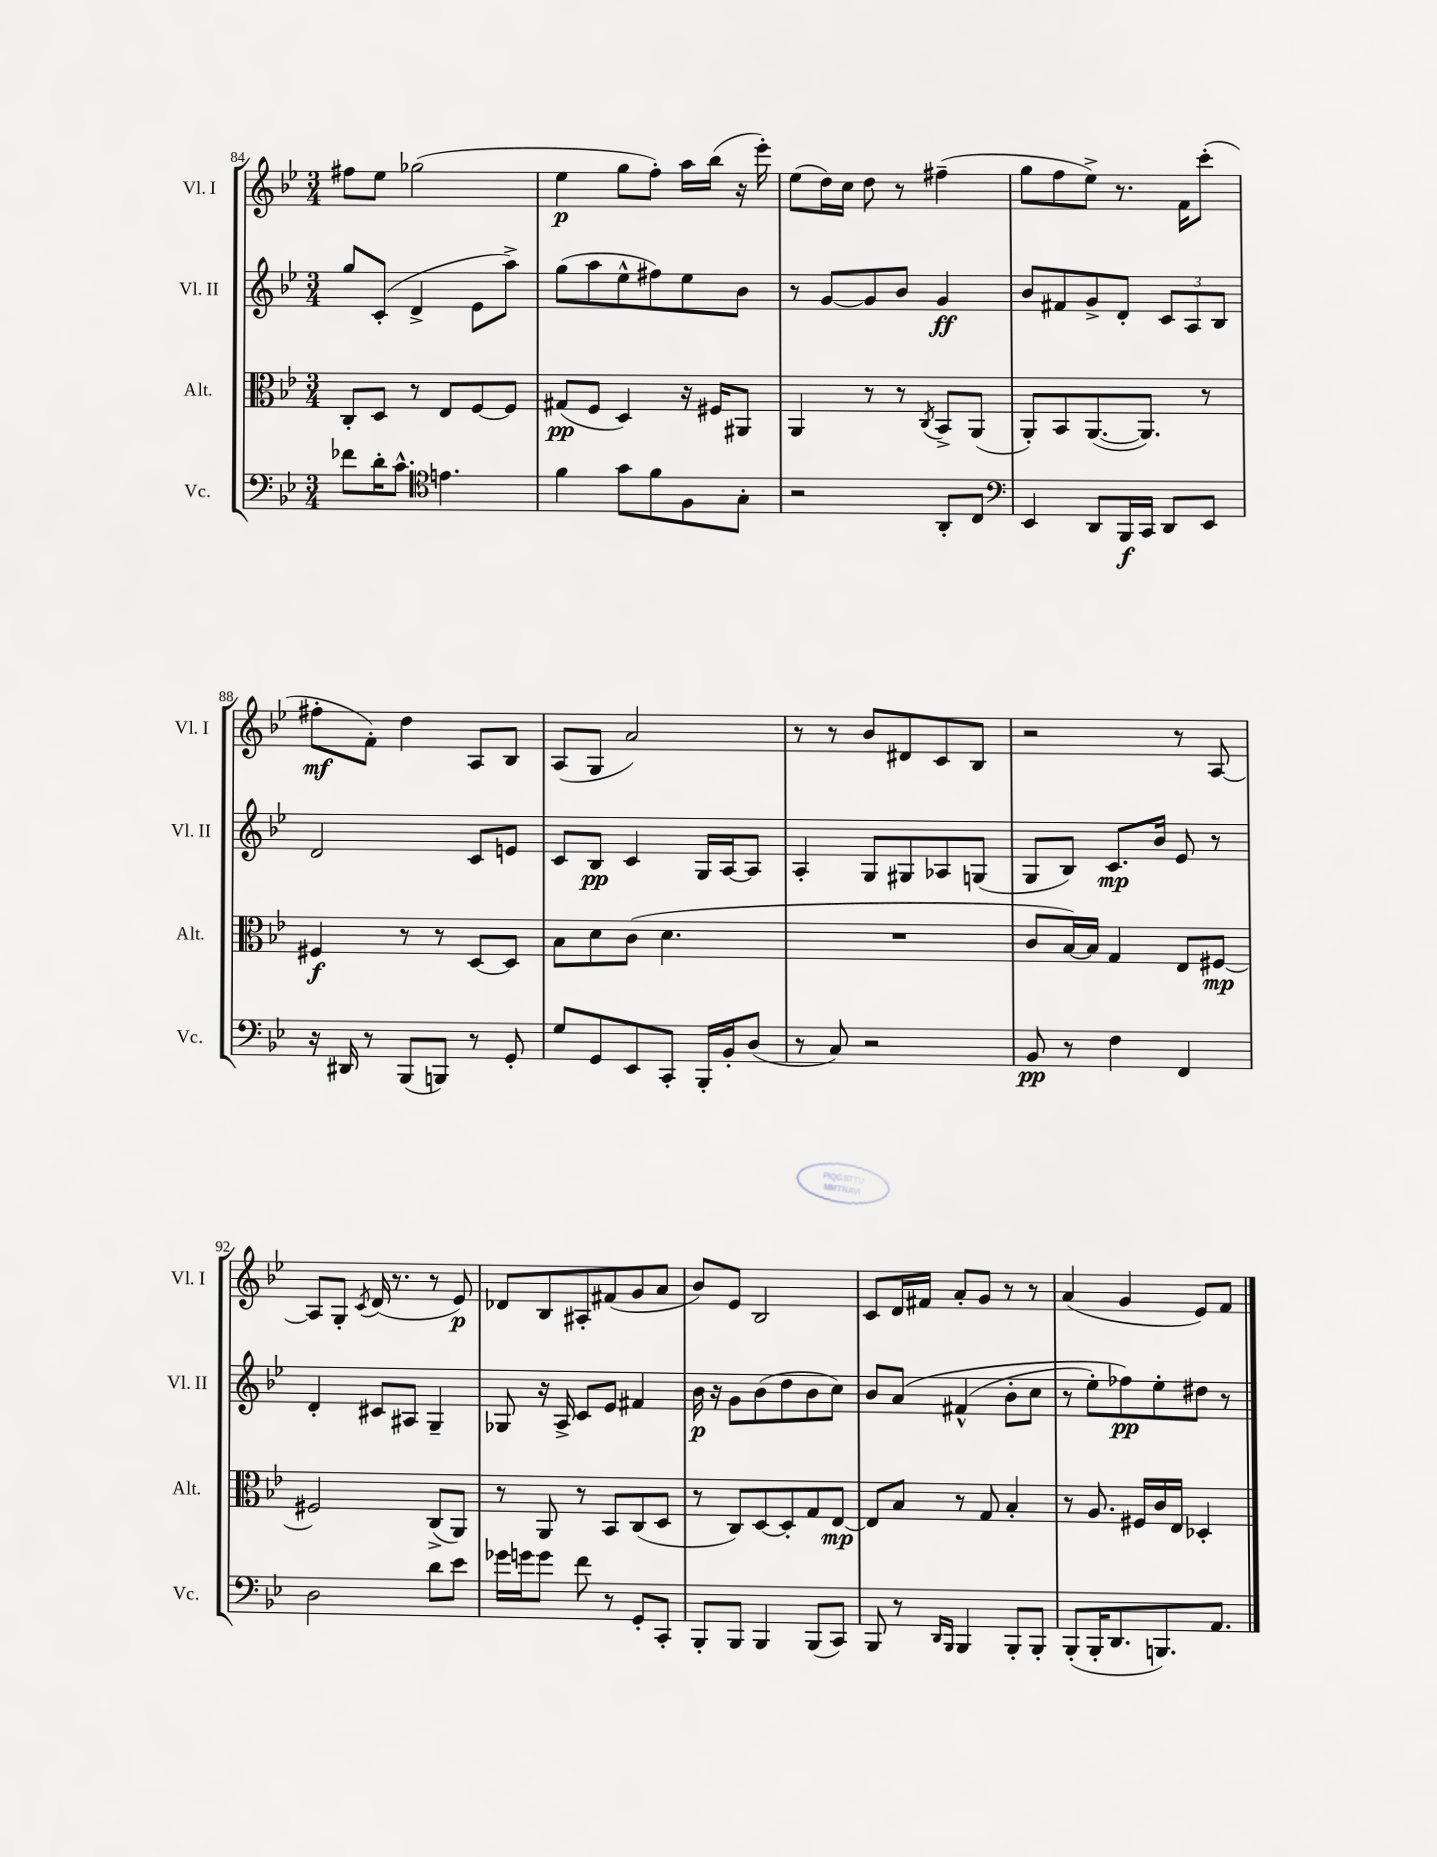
<<
\new StaffGroup <<
\new Staff = "s0" \with { instrumentName = "Vl. I" shortInstrumentName = "Vl. I" } {
    \clef treble \key bes \major \numericTimeSignature \time 3/4
    fis''8 ees''8 ges''2( |
    ees''4\p g''8 f''8-.) a''16 bes''16( r16 ees'''16-.) |
    ees''8( d''16) c''16 d''8 r8 fis''4--( |
    g''8 f''8 ees''8->) r8. f'16 c'''8-.( |
    fis''8-.\mf f'8-.) d''4 a8 bes8 |
    a8( g8 a'2) |
    r8 r8 bes'8 dis'8 c'8 bes8 |
    r2 r8 a8~ |
    a8 g8-. \acciaccatura { c'8 } d'16( r8. r8 ees'8\p) |
    des'8 bes8 ais8-. fis'8( g'8 a'8 |
    bes'8) ees'8 bes2 |
    c'8 d'16 fis'16 a'8-. g'8 r8 r8 |
    a'4( g'4 ees'8) f'8 \bar "|." |
}
\new Staff = "s1" \with { instrumentName = "Vl. II" shortInstrumentName = "Vl. II" } {
    \clef treble \key bes \major \numericTimeSignature \time 3/4
    g''8 c'8-.( d'4-> ees'8 a''8->) |
    g''8( a''8 ees''8-^ fis''8) ees''8 bes'8 |
    r8 g'8~ g'8 bes'8 g'4\ff |
    bes'8 fis'8 g'8-> d'8-. \tuplet 3/2 { c'8 a8 bes8 } |
    d'2 c'8 e'8 |
    c'8 bes8\pp c'4 g16 a16~ a8 |
    a4-. g8 gis8 aes8 g8( |
    g8 bes8) c'8.\mp bes'16 ees'8 r8 |
    d'4-. cis'8 ais8 g4-- |
    ges8 r16 a16-> c'8 ees'8 fis'4 |
    bes'16\p r16 g'8 bes'8( d''8 bes'8 c''8) |
    bes'8 a'8\( fis'4-^( bes'8-. c''8 |
    r8 ees''8-.) fes''8\pp\) ees''8-. dis''8 r8 \bar "|." |
}
\new Staff = "s2" \with { instrumentName = "Alt." shortInstrumentName = "Alt." } {
    \clef alto \key bes \major \numericTimeSignature \time 3/4
    c8-. d8 r8 ees8 f8~ f8 |
    gis8\pp( f8 d4) r16 fis16 ais,8 |
    a,4 r8 r8 \acciaccatura { c8 } bes,8-> a,8( |
    a,8-.) bes,8 a,8.~( a,8.) r8 |
    fis4\f r8 r8 d8~ d8 |
    bes8 d'8 c'8( d'4. |
    R2. |
    c'8 bes16~) bes16 g4 ees8 fis8~\mp |
    fis2 c8->( a,8) |
    r8 a,8 r8 bes,8 c8( d8 |
    r8 c8) d8~ d8-. g8 ees8~\mp |
    ees8 bes8 r8 g8 bes4-. |
    r8 a8. fis16 c'16 ees16 des4-. \bar "|." |
}
\new Staff = "s3" \with { instrumentName = "Vc." shortInstrumentName = "Vc." } {
    \clef bass \key bes \major \numericTimeSignature \time 3/4
    fes'8 d'16-. c'8.-^ \clef tenor e'4. |
    f'4 g'8 f'8 f8 g8-. |
    r2 a,8-. c8 |
    \clef bass ees,4 d,8 bes,,16\f c,16 d,8 ees,8 |
    r16 dis,16 r8 bes,,8( b,,8) r8 g,8-. |
    g8 g,8 ees,8 c,8-. bes,,16-. bes,16-. d8( |
    r8 c8) r2 |
    bes,8\pp r8 f4 f,4 |
    d2 d'8 ees'8 |
    ges'16 g'16 g'8 f'8 r8 g,8-. c,8-. |
    bes,,8-. bes,,8 bes,,4 bes,,8( c,8) |
    bes,,8 r8 \grace { d,16 bes,,16 } bes,,4 bes,,8-. bes,,8-. |
    bes,,8-.( bes,,16-. d,8. b,,8.) a,8. \bar "|." |
}
>>
>>
\layout { \context { \Score currentBarNumber = #84 } }
